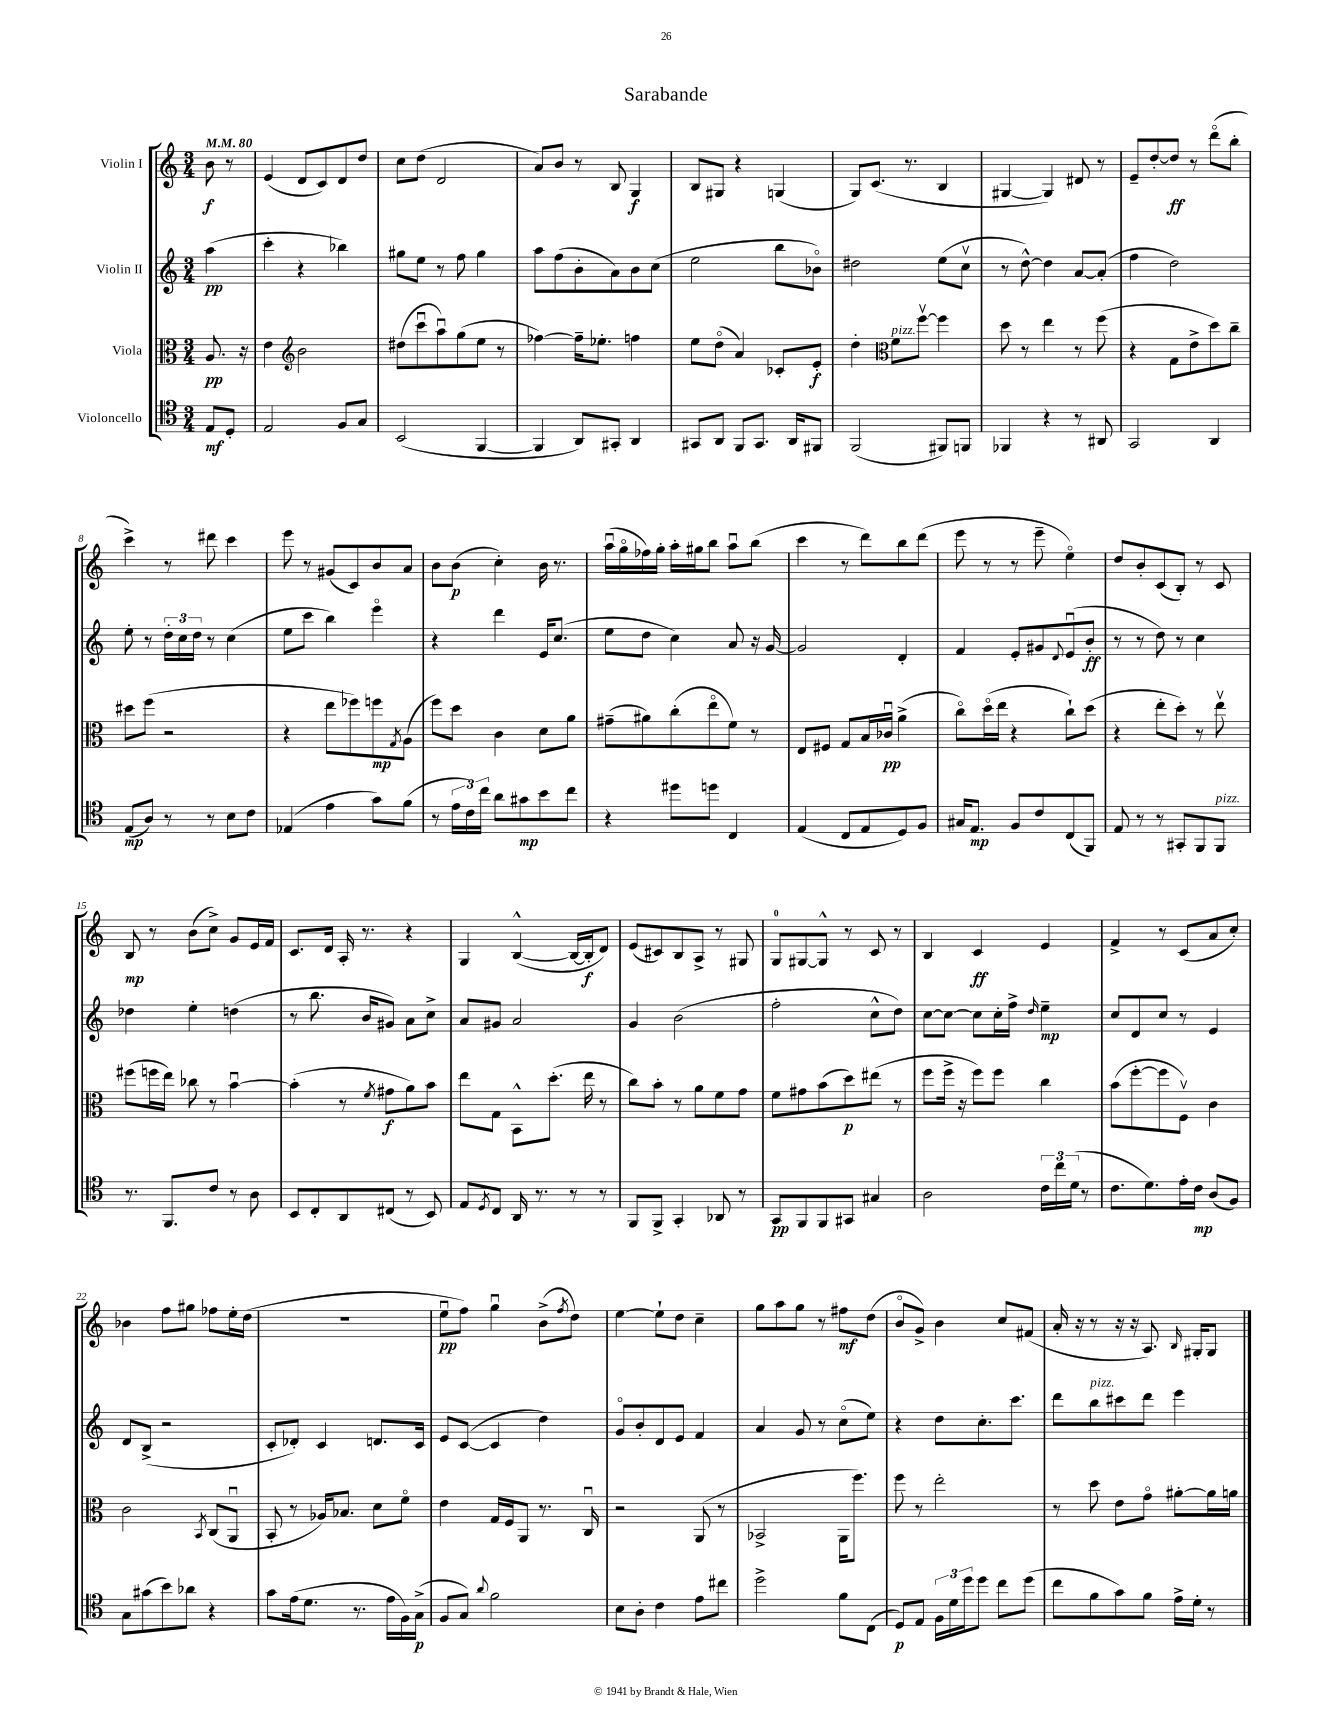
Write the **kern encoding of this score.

**kern	**kern	**kern	**kern
*staff4	*staff3	*staff2	*staff1
*clefC4	*clefC3	*clefG2	*clefG2
*k[]	*k[]	*k[]	*k[]
*M3/4	*M3/4	*M3/4	*M3/4
*MM80	*MM80	*MM80	*MM80
8E/L	8.A/	(4aa\	8b\
8D'/J	.	.	8r
.	16r	.	.
=	=	=	=
2E/	4e\	4ccc'\	(4e/
*	*clefG2	*	*
.	2b\	4r	8d/L
.	.	.	8c/)
8F/L	.	4bb-\)	8d/
8G/J	.	.	8dd/J
=	=	=	=
(2BB/	(8dd#\L	8gg#\L	8cc\L
.	8cccu\	8ee\J	(8dd\J
.	8aau\)	8r	2d/
.	(8gg\	8ff\	.
[4FF/	8ee\J	4gg#\	.
.	8r	.	.
=	=	=	=
4FF/]	[4ff-\)	8aa\L	8a/L)
.	.	(8ff\	8b/J
8AA/L)	16ff-~\]LK	8b'\	8r
.	8.ee-'\J	.	.
8GG#'/J	.	8a\)	8B/
4AA/	4ff\	8b\	4G/
.	.	(8cc\J	.
=	=	=	=
8GG#/L	8ee\L	2ee\	8B/L
8AA/J	(8ddo\J	.	8G#/J
8FF/L	4a/)	.	4r
8.GG#/J	.	.	.
.	8c-'/L	8bb\L	(4G/
16AA/LK	.	.	.
8FF#/J	8e'/J	8b-o\J)	.
=	=	=	=
(2FF/	4dd'\	2dd#\	8G/L)
.	.	.	(8.c/J
*	*clefC3	*	*
.	8f\L	.	.
.	.	.	8.r
.	[8ffv\J	.	.
8FF#/L)	4ff\]	(8ee\L	4B/
8FF/J	.	8ccv\J	.
=	=	=	=
4FF-/	8dd\	8r	[4G#/
.	8r	[8dd^^\)	.
4r	4ee\	4dd\]	4G#/])
8r	8r	[8a/L	8d#/
8AA#/	(8ff\	(8a'/]J	8r
=	=	=	=
2GG/	4r	4ff\	8e~/L
.	.	.	[8dd'/
.	8G\L	2dd\)	8dd/]J
.	8e^\	.	8r
4AA/	8dd\)	.	(8dddo\L
.	8cc~\J	.	8bb'\J
=	=	=	=
(8E/L	8dd#\L	8ee'\	4ccc^\)
8A/J)	(8ff\J	8r	.
8r	2r	24dd'\LL	8r
.	.	24cc\	.
.	.	24dd\JJ	.
8r	.	8r	8ddd#\
8B\L	.	(4cc\	4ccc\
8c\J	.	.	.
=	=	=	=
(4E-/	4r	8ee\L	8eee\
.	.	8ccc\J	8r
4e\	8ee\L	4bb\)	(8g#/L
.	8ff-\)	.	8c/)
8g\L)	8ff\	4eeeo\	8b/
.	8qG/	.	.
(8f\J	(8A\J	.	8a/J
=	=	=	=
8r	8ff\L)	4r	8b\L
24e\LL	8dd\J	.	(8b\J
24c\)	.	.	.
24cc\JJ	.	.	.
8a\L	4c\	4ddd\	4cc'\)
8g#\	.	.	.
8b\	8d\L	16e/LK	16b\
.	.	(8.cc/J	8.r
8cc\J	8a\J	.	.
=	=	=	=
4r	(8g#~\L	8ee\L	(16aau\LL
.	.	.	16ggo\
.	8a#\)	8dd\J	16ff-\)
.	.	.	16gg'\JJ
8dd#\L	(8cc'\	4cc\)	16aa'\LL
.	.	.	16gg#\J
8dd\J	8eeo\	.	8bb\J
4C/	8f\J)	8a/	8aau\L
.	8r	16r	(8bb\J
.	.	[16g/	.
=	=	=	=
(4E/	8E/L	2g/]	4ccc\
.	8F#/J	.	.
8C/L	8G/L	.	8r
8E/	16B/L	.	8ddd\L)
.	16c-u/JJ	.	.
8D/)	(4a^\	4d'/	8bb\
8F/J	.	.	(8ddd\J
=	=	=	=
16G#/LK	8cco\L)	4f/	8eee\
8.E/J	.	.	.
.	(16ddo\L	.	8r
.	16ee\JJ	.	.
8F/L	4r	8e'/L	8r
8c/	.	8g#/	8eee~\
.	.	8qqd/	.
(8C/	8cc`\L)	(8eu/	4eeo\)
8FF/J)	(8dd\J	8b'/J	.
=	=	=	=
8E/	4r	8r	8dd/L
8r	.	8r	8b'/
8r	8ee'\L	8dd\)	(8c/
8GG#'/L	8dd'\J)	8r	8B'/J)
8FF/	8r	4cc\	8r
8FF/J	8eev\	.	8c/
=	=	=	=
8.r	(8ff#\L	4dd-\	8B/
.	16ff\L	.	8r
8.FF/L	16ee\JJ)	.	.
.	8cc-\	4ee'\	(8b\L
8c/J	8r	.	8cc^\J)
8r	[4bu\	(4dd\	8g/L
8A\	.	.	16e/L
.	.	.	16f/JJ
=	=	=	=
8BB/L	(4b'\]	8r	8.c/L
8C'/	.	8.bb\	.
.	.	.	16d/Jk
8AA/	8r	.	16A'/
.	.	16b/LK	8.r
.	8qf/	.	.
(8C#/J	8g#\L	8g#/J)	.
8r	8a\)	8a\L	4r
8BB/)	8b\J	8cc^\J	.
=	=	=	=
8E/L	8ee\L	8a/L	4G/
8qD/	.	.	.
8C/J	8G\J	8g#/J	.
16AA/	8BB^^\L	2a/	([4B^^/
8.r	.	.	.
.	(8.dd'\J	.	.
8r	.	.	16B/_LL
.	16ee\	.	16B'/]J
8r	8r	.	8d/J)
=	=	=	=
8FF/L	8cc\L)	4g/	(8e/L
8FF^/J	8b'\J	.	8c#/)
4GG'/	8r	(2b\	8B/
.	8a\L	.	8A^/J
8AA-/	8f\	.	8r
8r	8g\J	.	8G#/
=	=	=	=
8GG/L	8f\L	2ff'\	8G/L
8FF/	8g#\	.	[8G#/
8FF/	(8b\	.	8G#^^/]J
8GG#/J	8dd\)	.	8r
4G#/	(8ee#\J	8cc^^\L	8c/
.	8r	8dd\J)	8r
=	=	=	=
2A\	8ff\L	[8cc\L	4B/
.	16ff^\Jk	8cc\_J	.
.	16r	.	.
.	8ff\L)	8cc\]L	4c/
.	8ff\J	16cc'\L	.
.	.	16ff^\JJ	.
.	.	16qqdd/	.
24c\LL	4cc\	4ee~\	4e/
24cc\	.	.	.
(24d\JJ	.	.	.
8r	.	.	.
=	=	=	=
8.c\L	(8b\L	8cc/L	4f^/
.	[8ff'\	8d/	.
8.d\)	.	.	.
.	8ff\]	8cc/J	8r
16e'\L	8Fv\J)	8r	(8c/L
16c\JJ	.	.	.
(8A/L	4c\	4e/	8a/
8F/J)	.	.	8cc'/J)
=	=	=	=
8G\L	2c\	8d/L	4b-\
(8g#\	.	(8B^/J	.
8b\)	.	2r	8ff\L
8a-\J	.	.	8gg#\J
.	8qBB/	.	.
4r	(8C/L	.	8ff-\L
.	8AAu/J	.	16ee'\L
.	.	.	(16dd\JJ
=	=	=	=
8g\L	8BB'/	8c'/L	2.r
(16e\k	8r	8d-'/J)	.
8.d\J	.	.	.
.	16A-/LK)	4c/	.
.	8.B-/J	.	.
8.r	.	.	.
.	8d\L	8.d/L	.
16e\LL	.	.	.
16F\)	8fo\J	.	.
(16G^\JJ	.	16c/Jk	.
=	=	=	=
8F/L	4e\	8e/L	8eeu\L
8G/J)	.	([8c/J	8ff\J)
8qqa/	.	.	.
2f\	16G/LL	4c/]	4ggu\
.	16F/J	.	.
.	8AA/J	.	.
.	8.r	4dd\)	(8b^\L
.	.	.	8qff/
.	.	.	8dd\J)
.	16Cu/	.	.
=	=	=	=
8B\L	2r	8go/L	[4ee\
8A'\J	.	8b'/	.
4c\	.	8d/	8ee`\]L
.	.	8e/J	8dd\J
8e\L	(8AA/	4f/	4cc~\
8cc#\J	8r	.	.
=	=	=	=
2dd^\	2BB-^/	4a/	8gg\L
.	.	.	8aa\
.	.	8g/	8gg\J
.	.	8r	8r
8f\L	16AA\LK	(8cco\L	8ff#\L
.	8.ff\J)	.	.
(8C\J	.	8ee\J)	(8dd\J
=	=	=	=
8D/L)	8ff\	4r	8bo/L
8E/J	8r	.	8g^/J)
24F\LL	2ee'\	8dd\L	4b\
24d\	.	.	.
24dd\J	.	.	.
8dd\J	.	8.cc'\	.
8cc\L	.	.	8cc/L
.	.	8.ccc\J	.
(8dd\J	.	.	(8f#/J
=	=	=	=
8cc\L	8r	8ddd\L	16a'/
.	.	.	16r
8f\	8dd\	8bb\	8r
8g\)	8e\L	8ccc#\	16r
.	.	.	16r
8f\J	8go\J	8ddd\J	8.A/)
16e^\LL	[8a#'\L	4eee\	.
.	.	.	16qqB/
16d'\JJ	.	.	16G#'/LK
8r	16a#\]L	.	8G#/J
.	16a\JJ	.	.
==	==	==	==
*-	*-	*-	*-
